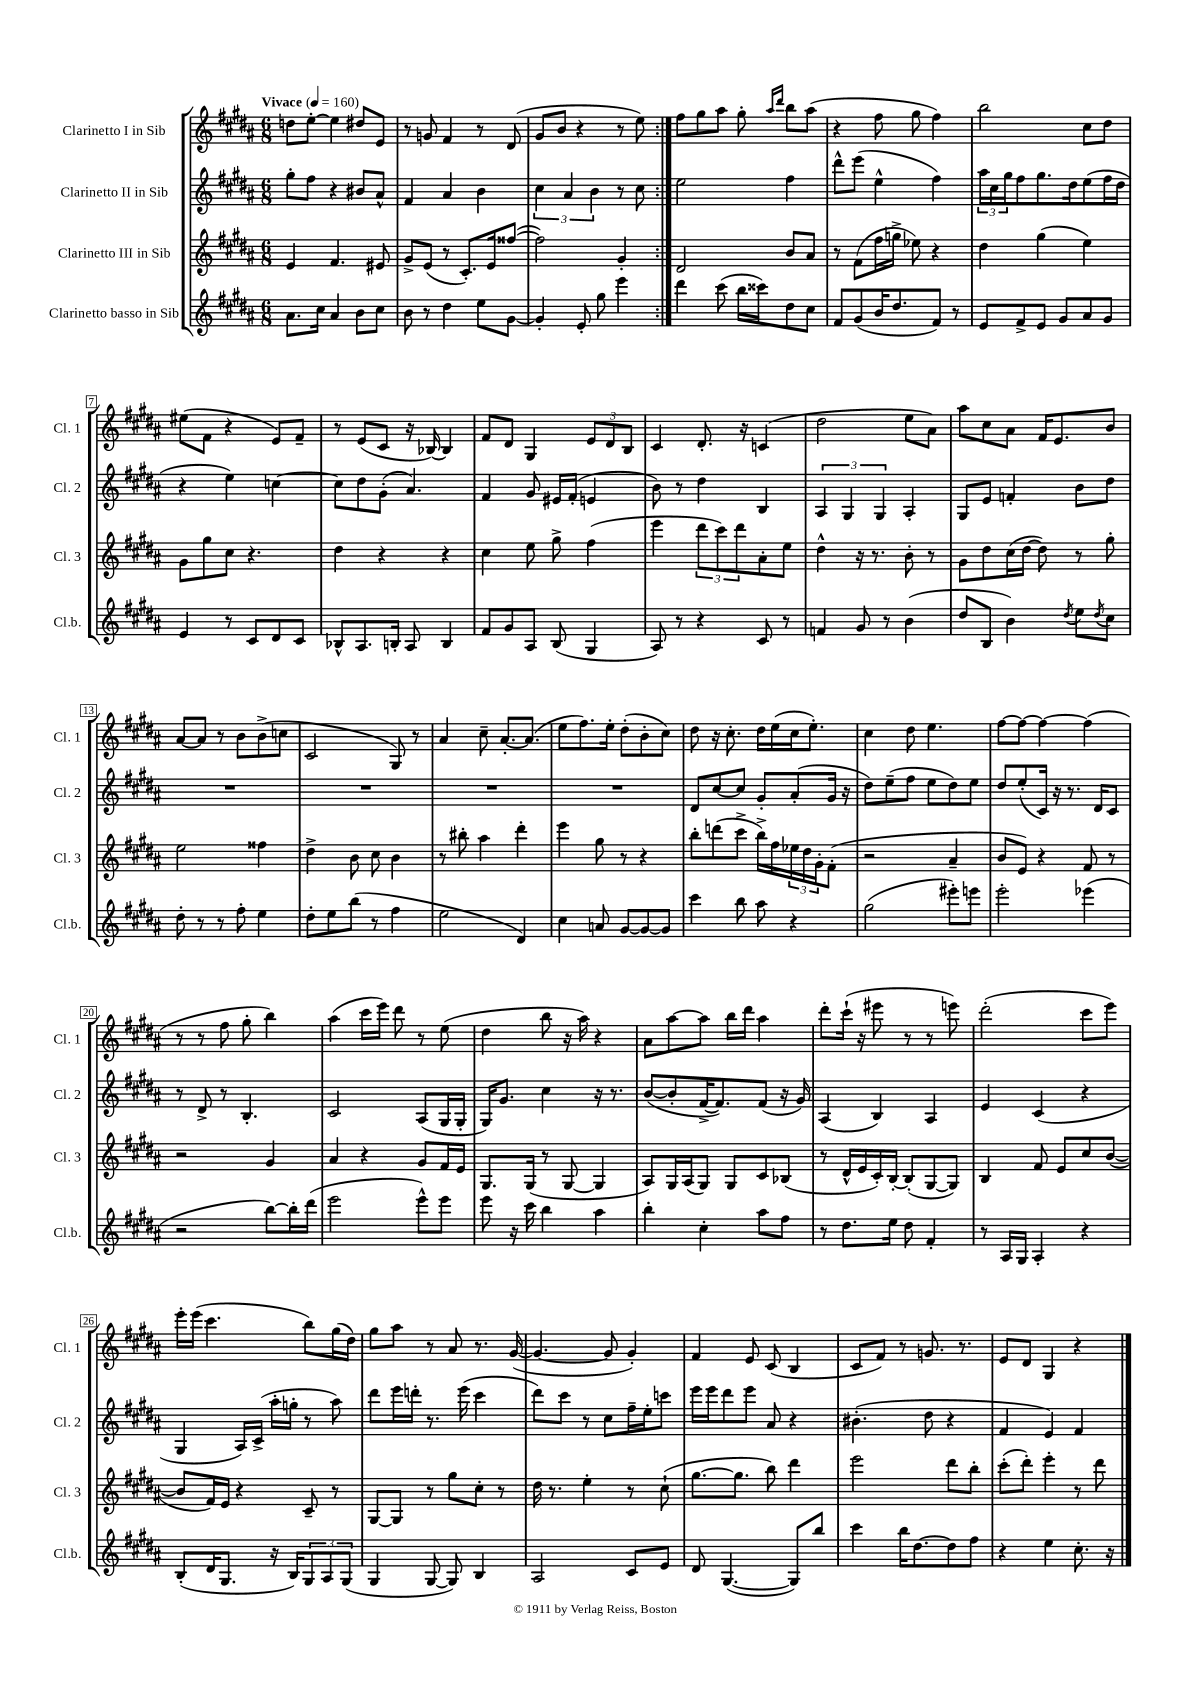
<<
\new StaffGroup <<
\new Staff = "s0" \with { instrumentName = "Clarinetto I in Sib" shortInstrumentName = "Cl. 1" } {
    \clef treble \key b \major \numericTimeSignature \time 6/8 \tempo "Vivace" 4 = 160
    \repeat volta 2 { d''8 e''8~-. e''4 dis''8 e'8 |
    r8 g'8 fis'4 r8 dis'8( |
    gis'8 b'8 r4 r8 e''8) | }
    fis''8 gis''8 ais''8 gis''8-. \grace { ais''16 dis'''16 } b''8 ais''8( |
    r4 fis''8 gis''8 fis''4) |
    b''2 cis''8 dis''8 |
    eis''8( fis'8 r4 e'8) fis'8-- |
    r8 e'8( cis'8 r16 bes16~) bes4 |
    fis'8 dis'8 gis4 \tuplet 3/2 { e'8 dis'8 b8 } |
    cis'4 dis'8.-. r16 c'4( |
    dis''2 e''8 ais'8) |
    ais''8 cis''8 ais'8 fis'16 e'8. b'8 |
    ais'8~ ais'8 r8 b'8 b'8->( c''8 |
    cis'2 gis8) r8 |
    ais'4 cis''8-- ais'8.~-. ais'8.( |
    e''8 fis''8.) e''16-. dis''8-.( b'8-. cis''8) |
    dis''8 r16 cis''8.-. dis''16 e''16( cis''16 e''8.-.) |
    cis''4 dis''8 e''4. |
    fis''8~ fis''8~ fis''4~ fis''4( |
    r8 r8 fis''8 gis''8-. b''4) |
    ais''4( cis'''16 e'''16) dis'''8 r8 e''8( |
    dis''4 b''8 r16 ais''16) r4 |
    ais'8 ais''8~ ais''8 b''16 dis'''16 ais''4 |
    dis'''8-. cis'''16-!( r16 eis'''8 r8 r8 e'''8) |
    dis'''2-.( cis'''8 e'''8) |
    e'''16-. e'''16( cis'''4. b''8) gis''16( dis''16) |
    gis''8 ais''8 r8 ais'8 r8. gis'16~( |
    gis'4.~ gis'8 gis'4-.) |
    fis'4 e'8 cis'8( b4 |
    cis'8 fis'8) r8 g'8. r8. |
    e'8 dis'8 gis4 r4 \bar "|." |
}
\new Staff = "s1" \with { instrumentName = "Clarinetto II in Sib" shortInstrumentName = "Cl. 2" } {
    \clef treble \key b \major \numericTimeSignature \time 6/8
    \repeat volta 2 { gis''8-. fis''8 r4 bis'8 ais'8-^ |
    fis'4 ais'4 b'4 |
    \tuplet 3/2 { cis''4 ais'4 b'4 } r8 cis''8 | }
    e''2 fis''4 |
    dis'''8-^ e'''8( e''4-^ fis''4) |
    \tuplet 3/2 { ais''16 cis''16 gis''16 } fis''8 gis''8. dis''16 e''8( fis''16 dis''16 |
    r4 e''4) c''4~ |
    c''8 dis''8 gis'8-.( ais'4.) |
    fis'4 gis'8 eis'16 fis'16-.( e'4 |
    b'8) r8 dis''4 b4 |
    \tuplet 3/2 { ais4 gis4 gis4 } ais4-. |
    gis8 e'8 f'4-. b'8 dis''8 |
    R2. |
    R2. |
    R2. |
    R2. |
    dis'8 cis''8~ cis''8 gis'8-. ais'8-.( gis'16 r16 |
    dis''8) e''8--( fis''8 e''8 dis''8) e''8 |
    dis''8 e''8-.( cis'16) r16 r8. dis'16 cis'8 |
    r8 dis'8-> r8 b4.-. |
    cis'2 ais8( gis16 gis16-. |
    gis16) gis'8. cis''4 r16 r8. |
    b'8~( b'8-. fis'16~-> fis'8.) fis'8( r16 gis'16) |
    ais4( b4) ais4 |
    e'4 cis'4( r4 |
    gis4 ais16) cis'16->( ais''16-. g''16-. r8 ais''8) |
    dis'''8 e'''16 d'''16-. r8. e'''16( cis'''4 |
    dis'''8) cis'''8 r8 cis''8 fis''16-- e''16-. c'''8 |
    e'''16 e'''16 dis'''8 e'''8 ais'8 r4 |
    bis'4.-.( dis''8 r4 |
    fis'4 e'4) fis'4 \bar "|." |
}
\new Staff = "s2" \with { instrumentName = "Clarinetto III in Sib" shortInstrumentName = "Cl. 3" } {
    \clef treble \key b \major \numericTimeSignature \time 6/8
    \repeat volta 2 { e'4 fis'4. eis'8 |
    gis'8-> e'8( r8 cis'8.-.) e'16 fisis''8~( |
    fisis''2) gis'4-. | }
    dis'2 b'8 ais'8 |
    r8 fis'8( fis''16 g''16-> ees''8) r4 |
    dis''4 gis''4( e''4) |
    gis'8 gis''8 cis''8 r4. |
    dis''4 r4 r4 |
    cis''4 e''8 gis''8-> fis''4( |
    e'''4 \tuplet 3/2 { dis'''8 cis'''8) dis'''8 } ais'8-. e''8 |
    dis''4-^ r16 r8. b'8-. r8 |
    gis'8 dis''8 cis''16( dis''16~ dis''8) r8 gis''8-. |
    e''2 fisis''4 |
    dis''4-> b'8 cis''8 b'4 |
    r8 bis''8-. ais''4 dis'''4-. |
    e'''4 gis''8 r8 r4 |
    b''8-. d'''8( cis'''8-> b''16->) fis''16 \tuplet 3/2 { ees''16 dis''16 gis'16-. } fis'8-.( |
    r2 ais'4-- |
    b'8 e'8) r4 fis'8 r8 |
    r2 gis'4 |
    ais'4 r4 gis'8 fis'16 e'16 |
    gis8. gis16( r8 gis8~ gis4 |
    ais8) gis16 ais16( gis8) gis8 cis'8 bes8( |
    r8 dis'16-^ e'16 cis'16-.) b16~-. b8-.( gis8~ gis8) |
    b4 fis'8 e'8 cis''8 b'8~( |
    b'8 fis'16) e'16 r4 cis'8-- r8 |
    gis8~ gis8 r8 gis''8 cis''8-. r8 |
    dis''16 r8. e''4-. r8 cis''8-!( |
    gis''8.~ gis''8. b''8) dis'''4 |
    e'''2 dis'''8 b''8-. |
    cis'''8-.( dis'''8-.) e'''4-. r8 dis'''8 \bar "|." |
}
\new Staff = "s3" \with { instrumentName = "Clarinetto basso in Sib" shortInstrumentName = "Cl.b." } {
    \clef treble \key b \major \numericTimeSignature \time 6/8
    \repeat volta 2 { ais'8. cis''16 ais'4 b'8 cis''8 |
    b'8 r8 dis''4 e''8 gis'8~ |
    gis'4-. e'8-. gis''8 e'''4 | }
    dis'''4 cis'''8( b''16 cisis'''16) dis''8 cis''8 |
    fis'8 gis'8( b'16 dis''8. fis'8) r8 |
    e'8 fis'8-> e'8 gis'8 ais'8 gis'8 |
    e'4 r8 cis'8 dis'8 cis'8 |
    bes8-^ ais8. b16-. ais8 b4 |
    fis'8 gis'8 ais8 b8( gis4 |
    ais8) r8 r4 cis'8 r8 |
    f'4 gis'8 r8 b'4( |
    dis''8 b8 b'4) \acciaccatura { dis''8 } e''8 \acciaccatura { dis''8 } cis''8 |
    dis''8-. r8 r8 fis''8-. e''4 |
    dis''8-. e''8 b''8( r8 fis''4 |
    e''2 dis'4) |
    cis''4 a'8 gis'8~ gis'8~ gis'8 |
    cis'''4 b''8 ais''8 r4 |
    gis''2( eis'''8-.) e'''8 |
    e'''2-. ees'''4( |
    r2 b''8~) b''16-. dis'''16( |
    e'''2 e'''8-^) e'''8 |
    e'''8 r16 cis'''16 b''4 ais''4 |
    b''4-. cis''4-. ais''8 fis''8 |
    r8 dis''8. e''16 dis''8 fis'4-. |
    r8 ais16 gis16 ais4-. r4 |
    b8-.( dis'16 gis8. r16 b16) \tuplet 3/2 { gis8 ais8 gis8( } |
    gis4 gis8~ gis8) b4 |
    ais2 cis'8 e'8 |
    dis'8 gis4.~( gis8) b''8 |
    cis'''4 b''16 dis''8.~ dis''8 fis''8 |
    r4 e''4 cis''8.-. r16 \bar "|." |
}
>>
>>
\layout { \context { \Score \override BarNumber.stencil = #(make-stencil-boxer 0.1 0.3 ly:text-interface::print) } }
